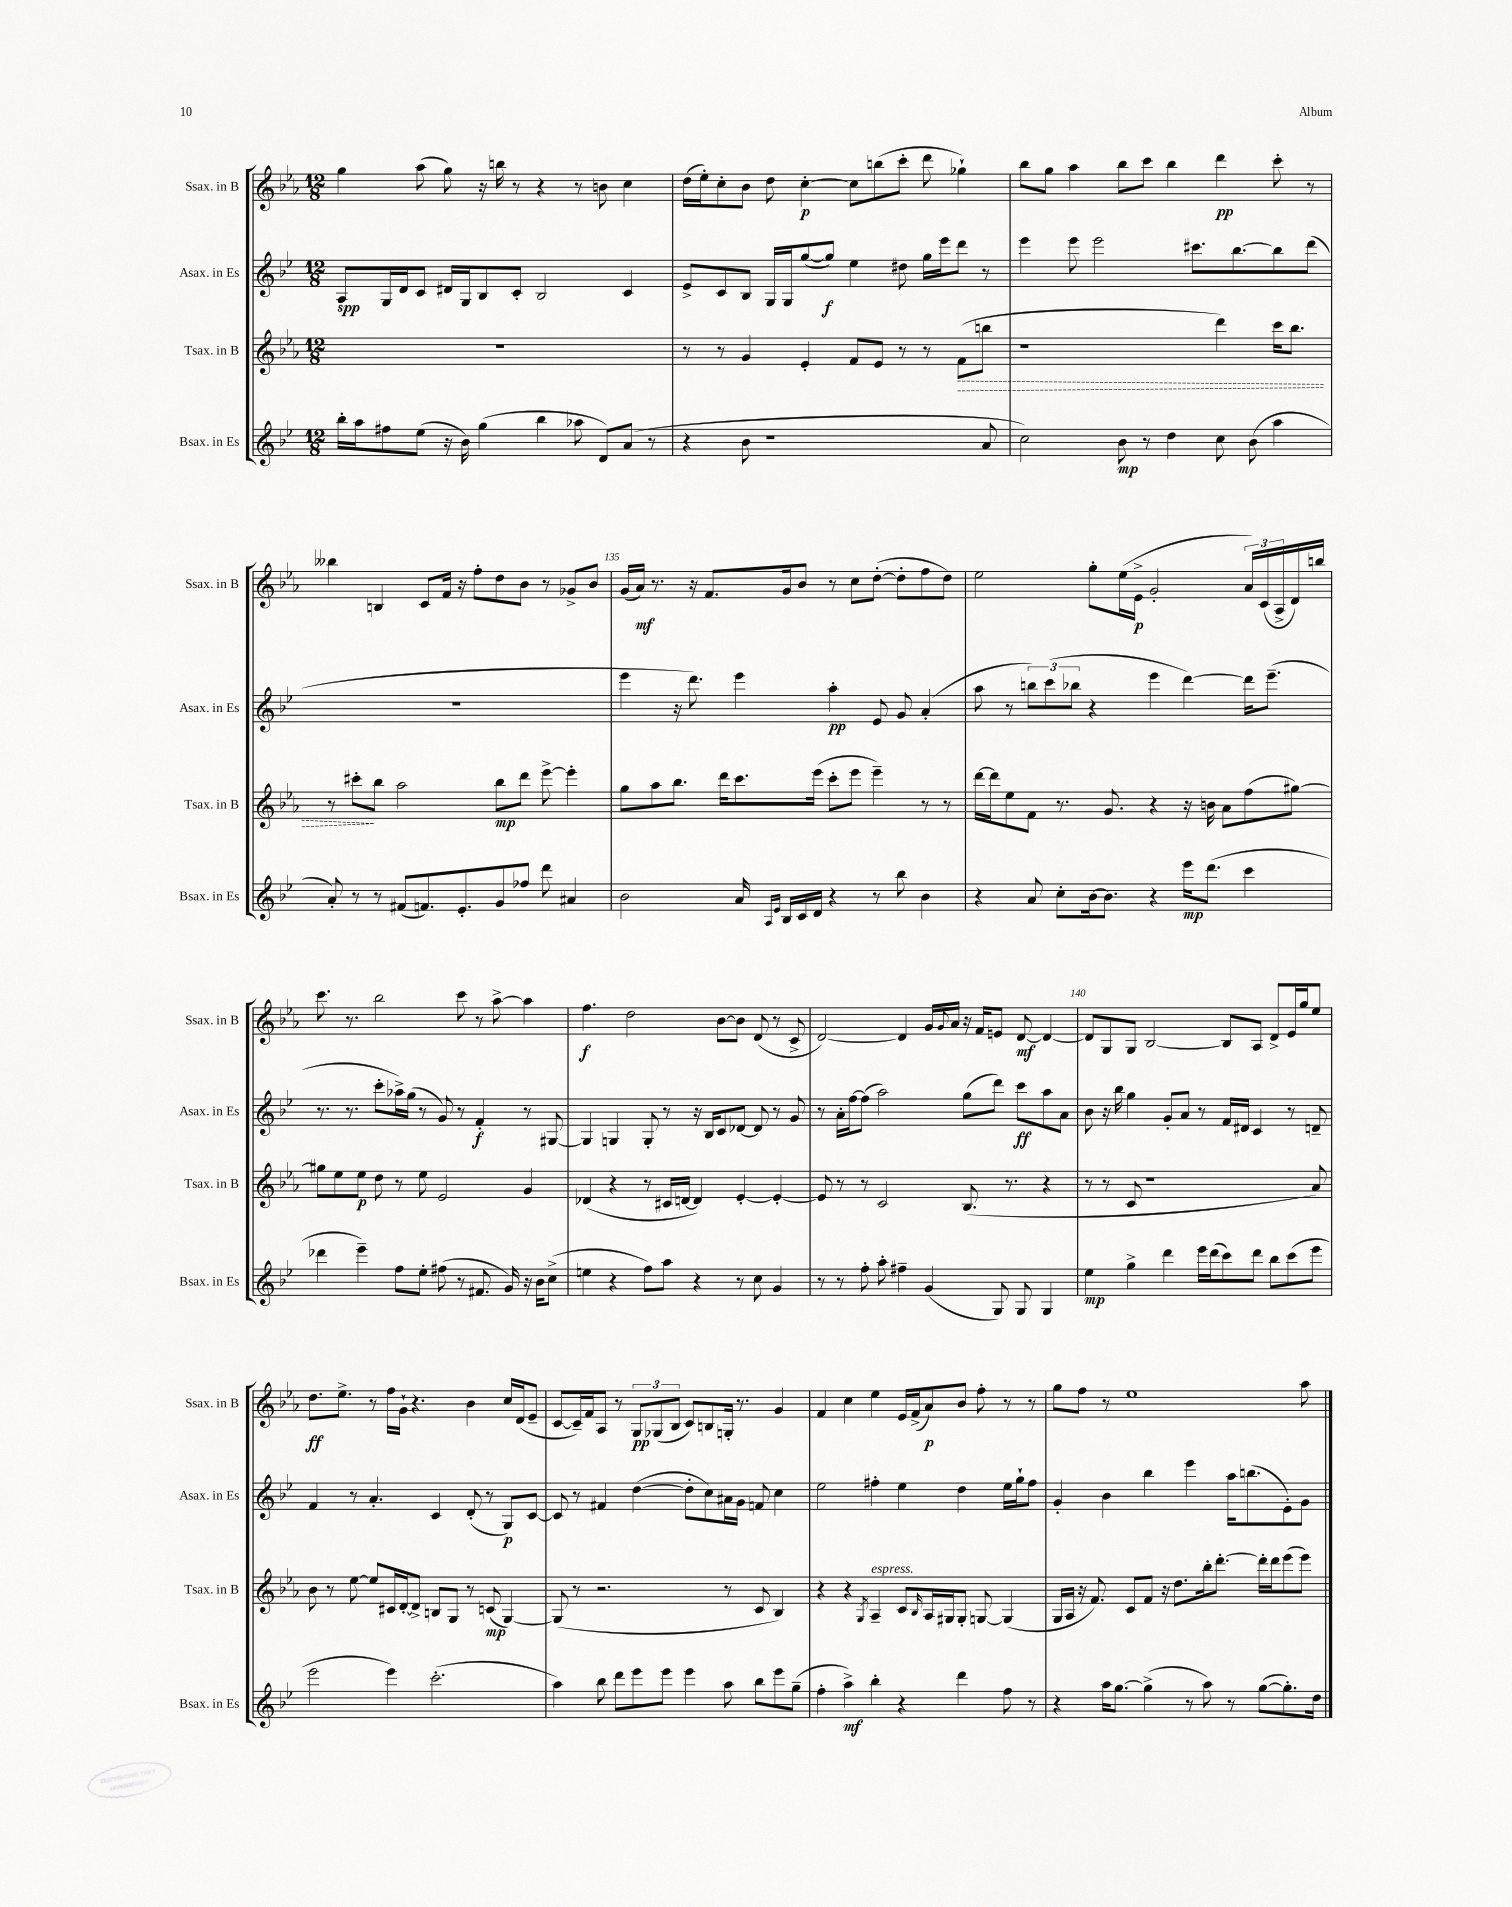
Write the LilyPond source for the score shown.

<<
\new StaffGroup <<
\new Staff = "s0" \with { instrumentName = "Ssax. in B" shortInstrumentName = "Ssax. in B" } {
    \clef treble \key ees \major \numericTimeSignature \time 12/8
    g''4 aes''8( g''8) r16 b''16 r8 r4 r8 b'8 c''4 |
    d''16( ees''16-.) c''8-. bes'8 d''8 c''4~-.\p c''8 b''8( c'''8-. d'''8 ges''4-!) |
    bes''8 g''8 aes''4 bes''8 c'''8 bes''4 d'''4\pp c'''8-. r8 |
    beses''4 b4 c'8 f'16 r16 f''8-. d''8 bes'8 r8 ges'8-> bes'8 |
    g'16( aes'16\mf) r8. r16 f'8. g'16 bes'8 r8 c''8 d''8~-.( d''8-. f''8 d''8) |
    ees''2 g''8-. ees''16( ees'16->\p g'2-. \tuplet 3/2 { aes'16) c'16( aes16-> } d'16) b''16 |
    c'''8. r8. bes''2 c'''8 r8 aes''8~-> aes''4 |
    f''4.\f d''2 bes'8~ bes'8 d'8( r8 c'8-> |
    d'2~) d'4 g'16 \appoggiatura { g'8 } aes'16 r16 f'16 e'8 d'8~\mf d'4~ |
    d'8 g8 g8 bes2~ bes8 aes8 d'8-> ees'16 g''16 ees''8 |
    d''8.\ff ees''8.-> r8 f''16 g'16-! r4. bes'4 c''16 d'16( ees'8-- |
    c'8~ c'16--) f'16 aes8 r8 \tuplet 3/2 { g8\pp ges8( bes8 } c'8) b8 g16-. r8. g'4 |
    f'4 c''4 ees''4 ees'16 f'16->( aes'8\p) bes'8 f''8-. r8 r8 |
    g''8 f''8 r8 ees''1 aes''8 \bar "|." |
}
\new Staff = "s1" \with { instrumentName = "Asax. in Es" shortInstrumentName = "Asax. in Es" } {
    \clef treble \key bes \major \numericTimeSignature \time 12/8
    a8\spp g16 d'16 c'8 dis'16 g16 bes8 c'8-. bes2 c'4 |
    ees'8-> c'8 bes8 g16 g16 g''8~( g''8\f) ees''4 dis''8 g''16 ees'''16 d'''8 r8 |
    ees'''4 ees'''8 ees'''2 cis'''8. bes''8.~ bes''8 d'''8( |
    r1. |
    ees'''4 r16 d'''8.) ees'''4 a''4-.\pp ees'8 g'8 a'4-.( |
    a''8 r8 \tuplet 3/2 { b''8) c'''8( bes''8 } r4 ees'''4 d'''4~) d'''16 ees'''8.--( |
    r8. r8. c'''8-. aes''16->) g''16( r8 g'8) r8 f'4-.\f r8 gis8~ |
    gis4 g4 g8-. r8 r16 bes16 c'8 des'8~ des'8 r8 g'8 |
    r8 a'16-. f''16~ f''8( a''2) g''8( d'''8) c'''8\ff a''8 a'8 |
    bes'8 r16 bes''16 g''4 g'8-. a'8 r8 f'16 dis'16 c'4 r8 d'8-- |
    f'4 r8 a'4.-. c'4 d'8-.( r8 g8\p) c'8~ |
    c'8 r8 fis'4 d''4~( d''8-. c''8) ais'16 g'16 f'8 c''4 |
    ees''2 fis''4-. ees''4 d''4 ees''16 g''16-! fis''8 |
    g'4-. bes'4 bes''4 ees'''4 a''16 b''8.( ees'8-.) g'8 \bar "|." |
}
\new Staff = "s2" \with { instrumentName = "Tsax. in B" shortInstrumentName = "Tsax. in B" } {
    \clef treble \key ees \major \numericTimeSignature \time 12/8
    R1. |
    r8 r8 g'4 ees'4-. f'8 ees'8 r8 r8 \once \override Hairpin.style = #'dashed-line f'8\>( b''8 |
    r1 d'''4) c'''16 bes''8. |
    r8 cis'''8-.\! bes''8 aes''2 bes''8\mp d'''8 ees'''8~-> ees'''4-. |
    g''8 aes''8 bes''8. d'''16 c'''8. ees'''16( c'''8-. ees'''8 ees'''4--) r8 r8 |
    d'''16~ d'''16 ees''8 f'8 r8. g'8. r4 r16 b'16 aes'8 f''8( gis''8~) |
    gis''8 ees''8 ees''8\p d''8 r8 ees''8 ees'2 g'4 |
    des'4( r4 r8 cis'16 d'16~ d'4) ees'4~-. ees'4~-. |
    ees'8 r8 r8 c'2 bes8.( r8. r4 |
    r8 r8 c'8 r1 aes'8) |
    bes'8 r8 ees''8~ ees''8 cis'16 d'16~-. d'8-> b8 g8 r8 c'8\mp( g4~) |
    g8( r8 r2. r8 c'8 bes4) |
    r4 r4 \acciaccatura { g8 } aes4--^\markup { \italic "espress." } c'8 \grace { bes16 } aes16 gis16 gis8-. g8~ g4( |
    g16 aes16 r16 f'8.) c'8 f'8 r16 d''8. bes''16-. d'''8.~-. d'''16-. d'''16 ees'''8( ees'''8) \bar "|." |
}
\new Staff = "s3" \with { instrumentName = "Bsax. in Es" shortInstrumentName = "Bsax. in Es" } {
    \clef treble \key bes \major \numericTimeSignature \time 12/8
    bes''16-. a''16 fis''8 ees''8( r16 bes'16) g''4( bes''4 aes''8 d'8) a'8( r8 |
    r4 bes'8 r1 a'8 |
    c''2) bes'8\mp r8 d''4 c''8 bes'8( a''4 |
    a'8-.) r8 r8 fis'8( f'8.) ees'8.-. g'8 fes''8 d'''8 ais'4 |
    bes'2 a'16 \grace { a16 ees'16 } bes16 c'16 d'16 r4 r8 bes''8 bes'4 |
    r4 a'8 c''8-. bes'16~ bes'8. r4 ees'''16\mp d'''8.( c'''4 |
    des'''4 ees'''4--) f''8 ees''8-. fis''8( r8 fis'8. g'16) r16 bes'16 c''8->( |
    e''4 r4 f''8) a''8 r4 r8 c''8 g'4 |
    r8 r8 f''8-. a''8-. fis''4-- g'4( g8) g8 g4 |
    ees''4\mp g''4-> d'''4 ees'''16 d'''16( c'''8) d'''8 bes''8 c'''8( ees'''8 |
    ees'''2 ees'''4) c'''2.-.( |
    a''4) bes''8 d'''8 ees'''8 ees'''8 ees'''4 a''8 bes''8 ees'''8 g''8--( |
    f''4-. a''4->\mf) bes''4-. r4 d'''4 f''8 r8 |
    r4 a''16 g''8.~ g''4->( r8 a''8) r8 g''8~( g''8.-.) d''16 \bar "|." |
}
>>
>>
\layout { \context { \Score currentBarNumber = #131 \override BarNumber.break-visibility = ##(#f #t #t) barNumberVisibility = #(every-nth-bar-number-visible 5) } }
